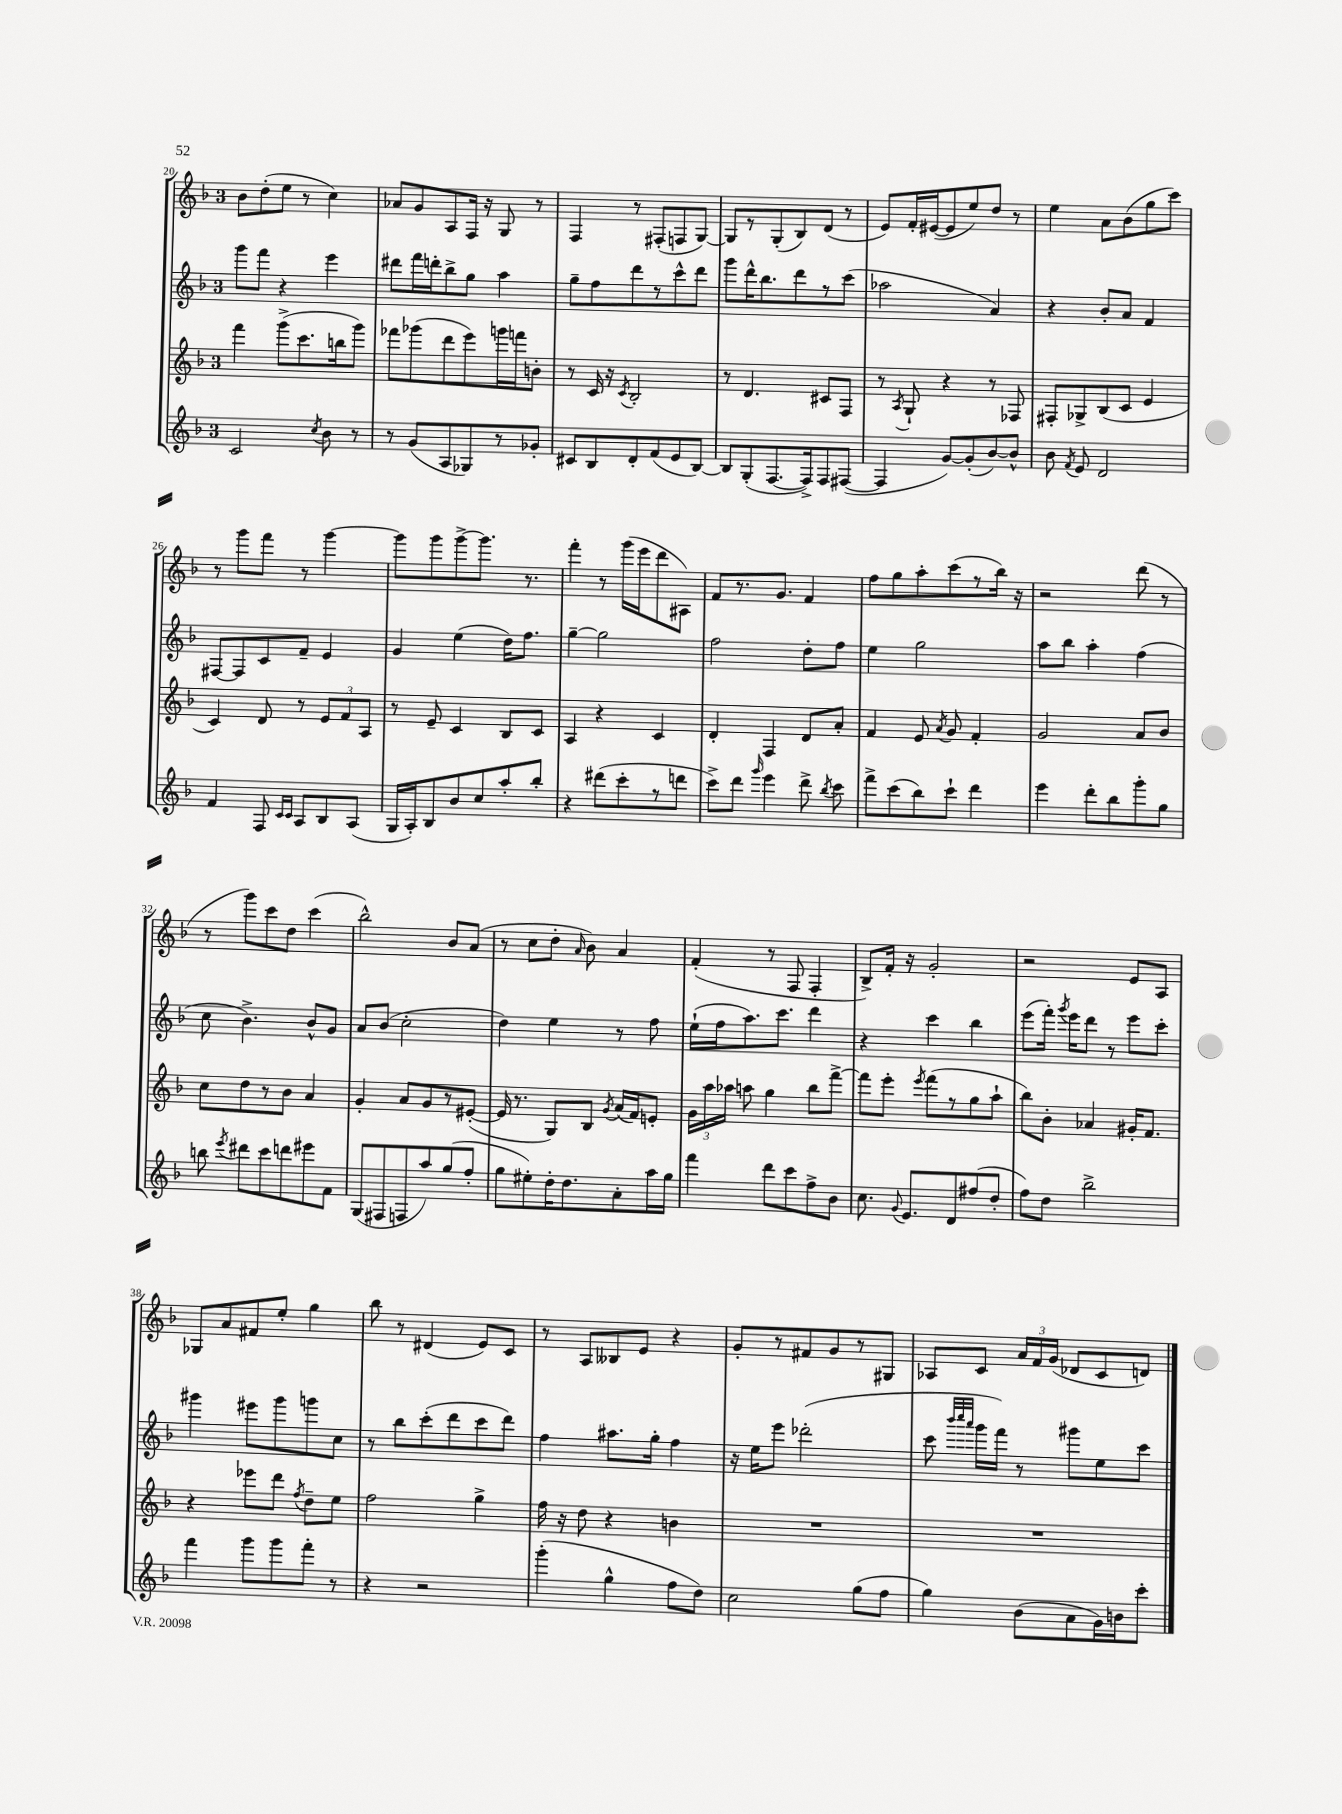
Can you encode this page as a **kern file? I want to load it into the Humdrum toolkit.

**kern	**kern	**kern	**kern
*part4	*part3	*part2	*part1
*staff4	*staff3	*staff2	*staff1
*clefG2	*clefG2	*clefG2	*clefG2
*k[b-]	*k[b-]	*k[b-]	*k[b-]
*M3/4	*M3/4	*M3/4	*M3/4
=20	=20	=20	=20
2c/	4fff\	8ggg\L	8b-\L
.	.	8fff\J	(8dd'\
.	(8ggg^\L	4r	8ee\J
.	8.ccc\	.	8r
8qcc/	.	.	.
8b-\	.	4eee\	4cc\)
.	16bbn\k	.	.
8r	8ggg\J)	.	.
=21	=21	=21	=21
8r	8fff-X\L	8ddd#X\L	8a-X/L
(8g/L	(8ggg-X\	16fff\L	8g/
.	.	16dddn'\J	.
8A/	8ddd\	8bb-^\	8A/
8G-X/)	8eee\)	8gg\J	16F/Jk
.	.	.	16r
8r	16gggn\L	4aa\	8G/
.	16fffn\J	.	.
8g-X'/J	8bn'\J	.	8r
=22	=22	=22	=22
8c#X/L	8r	8gg~\L	4F/
8B-/	16c/	8ff\	.
.	16r	.	.
.	8qc/	.	.
8d'/	2B-'/	8ddd\	8r
(8f/	.	8r	(8F#X'/L
8e/	.	8ccc^^\	8Fn/
[8B-/J)	.	8ddd\J	[8G/J)
=23	=23	=23	=23
8B-/L]	8r	8ggg\L	8G/L]
(8G'/	4.d/	16ddd^^\K	8r
.	.	8.bb-\	.
[8.F/	.	.	(8G'/
.	.	8ddd\	8B-/)
16F^/k])	.	.	.
8F/	8c#X/L	8r	(8d/J
([8F#X/J	8F/J	(8ccc\J	8r
=24	=24	=24	=24
4F#/]	8r	2aa-X\	8e/L)
.	8qA/	.	.
.	8G`/	.	16f'/L
.	.	.	([16e#X/J
[8g/L)	4r	.	8e#/]
(8g'/]	.	.	8ee/)
[8b-/)	8r	4a/)	8dd/J
8b-^^/J]	8F-X/	.	8r
=25	=25	=25	=25
8b-\	8F#X'/L	4r	4ee\
8qf/	.	.	.
8e/	8G-X^/	.	.
2d/	(8B-/	8b-'/L	8a\L
.	8c/J	8a/J	(8b-\
.	4e/	4f/	8gg\
.	.	.	8ccc\J)
!!LO:LB:g=z
=26	=26	=26	=26
4f/	4c/)	[8F#X/L	8r
.	.	8F#/]	8ggg\L
8F/	8d/	8c/	8fff\J
16qqc/LL	.	.	.
16qqc/JJ	.	.	.
8A/L	8r	8f~/J	8r
8B-/	12e/L	4e/	[4ggg\
.	12f/	.	.
(8A/J	.	.	.
.	12A/J	.	.
=27	=27	=27	=27
16G/LL	8r	4g/	8ggg\L]
16A'/J)	.	.	.
8B-/	8e~/	.	8ggg\
8b-/	4c/	(4ee\	[8ggg^\
8cc/	.	.	8.ggg\J]
8aa'/	8B-/L	16dd\KL)	.
.	.	8.ff\J	8.r
8bb-'/J	8c/J	.	.
=28	=28	=28	=28
4r	4A/	[4gg~\	4fff'\
(8ddd#X\L	4r	2gg\]	8r
8ccc'\	.	.	(16ggg\LL
.	.	.	16eee\J
8r	4c/	.	8ddd\
8dddn\J	.	.	8A#X\J)
=29	=29	=29	=29
8ccc^\L)	4d'/	2ff\	8f/L
8ddd\J	.	.	8.r
16qqggg/	.	.	.
4eee\	4F/	.	.
.	.	.	8.g/J
8ddd^\	8d/L	8dd'\L	4f/
8qbb-/	.	.	.
8ccc\	8a'/J	8ff\J	.
=30	=30	=30	=30
8fff^\L	4f/	4ee\	8ff\L
(8ccc\	.	.	8gg\
8bb-\)	8e/	2gg\	8aa'\
.	8qa/	.	.
8ccc`\J	8g/	.	(8ccc\
4ddd\	4f'/	.	8r
.	.	.	16bb-\Jk)
.	.	.	16r
=31	=31	=31	=31
4eee\	2g/	8aa\L	2r
.	.	8bb-\J	.
8ddd'\L	.	4aa'\	.
8bb-\	.	.	.
8ggg'\	8a/L	(4ff\	(8ddd\
8gg\J	8b-/J	.	8r
!!LO:LB:g=z
=32	=32	=32	=32
8bbn\	8cc\L	8cc\	8r
8qeee/	.	.	.
8ddd#X\L	8dd\	4.b-^\)	8ggg\L)
8ccc\	8r	.	8ccc\
8dddn\	8b-\J	.	8dd\J
8eee#X\	4a/	8b-^^/L	(4ccc\
8f\J	.	8g/J	.
=33	=33	=33	=33
(8G/L	4g'/	8a/L	2bb-^^\)
8F#X/	.	(8b-/J	.
8Fn/	8a/L	2cc'\	.
8aa/)	8g/	.	.
(8gg/	8r	.	8b-/L
8ff'/J	([8e#X'/J	.	(8a/J
=34	=34	=34	=34
8gg\L	16e#/]	4dd\)	8r
.	8.r	.	.
8ee#X'\)	.	.	8cc\L
16dd'\K	8G/L)	4ee\	8dd'\J
8.dd\	.	.	.
.	.	.	16qqa/
.	8B-/J	.	8b-\)
.	8qg/	.	.
8a'\	(16a/LL	8r	4a/
.	16f/J)	.	.
16aa\L	8en'/J	8ff\	.
16gg\JJ	.	.	.
=35	=35	=35	=35
4fff\	24g\LL	(16ee`\LL	(4f'/
.	24aa\	.	.
.	.	16ff\J	.
.	24aa-X\JJ	.	.
.	8aan\	8.aa\)	.
8ddd\L	4gg\	.	8r
.	.	8.ccc\J	.
8ccc\	.	.	8F/
8ff^\	8bb-\L	4ddd\	4F'/
8b-\J	[8fff^\J	.	.
=36	=36	=36	=36
8.cc\	8fff\L]	4r	8B-^/L)
.	8eee'\J	.	16f'/Jk
8qqg/	.	.	.
8.e/L	.	.	16r
.	8qeee/	.	.
.	(8fff\L	4ccc\	2g'/
8d/	8r	.	.
(8ff#X/	8gg\	4bb-\	.
8dd'/J	8aa`\J	.	.
=37	=37	=37	=37
8ff\L)	8bb-\L)	(8eee\L	2r
8dd\J	8b-'\J	16fff'\Jk)	.
.	.	8qggg/	.
.	.	16eee\KL	.
2bb-^\	4a-X/	8ddd\J	.
.	.	8r	.
.	16g#X'/KL	8eee\L	8e/L
.	8.f/J	.	.
.	.	8ccc'\J	8A/J
!!LO:LB:g=z
=38	=38	=38	=38
4fff\	4r	4ggg#X\	8G-X/L
.	.	.	8a/
8ggg\L	8eee-X\L	8eee#X\L	8f#X/
8ggg\	8ddd\J	8ggg#\	8ee'/J
.	8qff/	.	.
8fff'\J	8dd~\L	8gggn\	4gg\
8r	8ee\J	8cc\J	.
=39	=39	=39	=39
4r	2ff\	8r	8bb-\
.	.	8bb-\L	8r
2r	.	(8ccc'\	(4d#X/
.	.	8ddd\	.
.	4gg^\	8ccc\	8e/L)
.	.	8ddd\J)	8c/J
=40	=40	=40	=40
(4ggg'\	16ff\	4ff\	8r
.	16r	.	.
.	8dd\	.	8A/L
4gg^^\	4r	8.aa#X\L	8B--X/
.	.	.	8e/J
.	.	16gg'\Jk	.
8ff\L	4bn\	4ff\	4r
8dd\J)	.	.	.
=41	=41	=41	=41
2cc\	2.r	16r	8g'/L
.	.	16ee\KL	.
.	.	8eee\J	8r
.	.	(2ddd-X'\	8f#X/
.	.	.	8g/
(8gg\L	.	.	8r
8ff\J	.	.	8G#X/J
=42	=42	=42	=42
4gg\)	2.r	8ccc\	8A-X/L
.	.	32qqbbb-/LLL	.
.	.	32qqcccc/	.
.	.	32qqaaa/JJJ	.
.	.	16ggg\LL	8c/J
.	.	16fff\JJ)	.
(8b-\L	.	8r	24a/LL
.	.	.	24f/
.	.	.	(24g/JJ
8a\	.	8ggg#X\L	8d-X/L
16g\L)	.	8ee\	8c/
16bn\J	.	.	.
8ccc'\J	.	8ccc\J	8dn/J)
==	==	==	==
*-	*-	*-	*-
